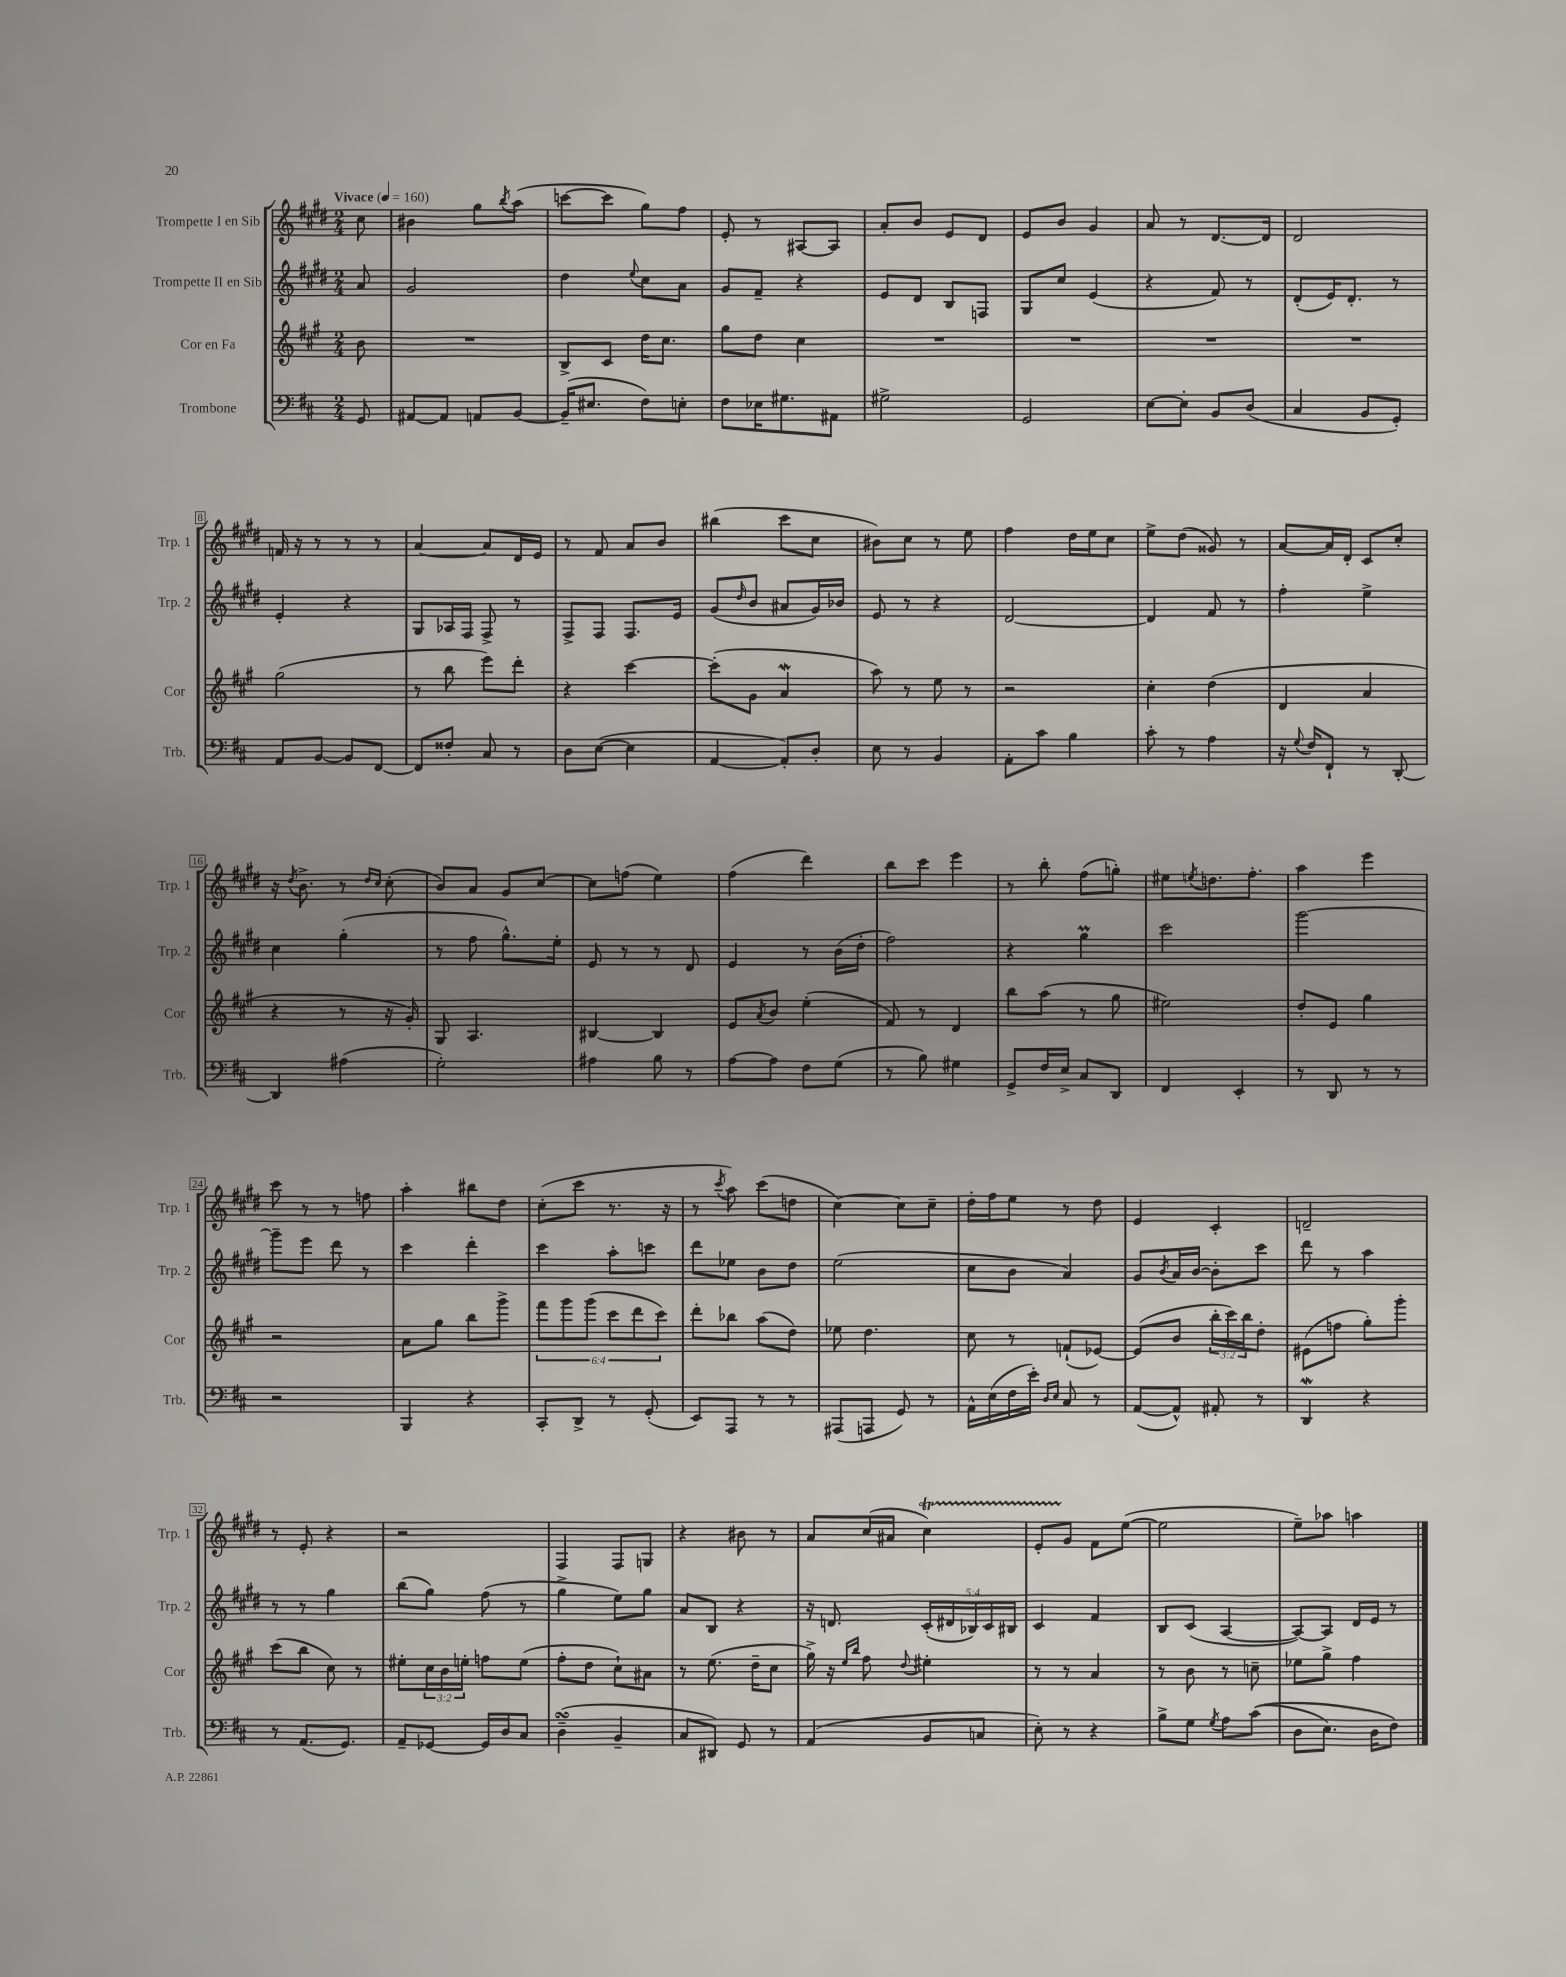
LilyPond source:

<<
\new StaffGroup <<
\new Staff = "s0" \with { instrumentName = "Trompette I en Sib" shortInstrumentName = "Trp. 1" } {
    \clef treble \key e \major \numericTimeSignature \time 2/4 \partial 8 \tempo "Vivace" 4 = 160
    cis''8 |
    bis'4 gis''8 \acciaccatura { b''8 } a''8( |
    c'''8~ c'''8 gis''8) fis''8 |
    e'8-. r8 ais8~ ais8 |
    a'8-. b'8 e'8 dis'8 |
    e'8 b'8 gis'4 |
    a'8 r8 dis'8.~ dis'16 |
    dis'2 |
    f'16 r16 r8 r8 r8 |
    a'4~ a'8 dis'16 e'16 |
    r8 fis'8 a'8 b'8 |
    bis''4( cis'''8 cis''8 |
    bis'8) cis''8 r8 e''8 |
    fis''4 dis''16 e''16 cis''8 |
    e''8-> dis''8( gisis'8) r8 |
    a'8~ a'16 dis'16-. cis'8 cis''8-. |
    r16 \acciaccatura { dis''8 } b'8.-> r8 \grace { dis''16 cis''16 } cis''8-.( |
    b'8) a'8 gis'8 cis''8~ |
    cis''8 f''8( e''4) |
    fis''4( dis'''4) |
    b''8 cis'''8 e'''4 |
    r8 b''8-. fis''8( g''8-.) |
    eis''8 \acciaccatura { e''8 } d''8. fis''8.-. |
    a''4 e'''4 |
    cis'''8 r8 r8 f''8 |
    a''4-. bis''8 dis''8 |
    cis''8-.( cis'''8 r8. r16 |
    r8 \acciaccatura { cis'''8 } a''8) cis'''8( d''8 |
    cis''4~) cis''8 cis''8-- |
    dis''16-. fis''16 e''8 r8 dis''8 |
    e'4 cis'4-. |
    d'2-- |
    r8 e'8-. r4 |
    r2 |
    fis4 fis8 g8 |
    r4 bis'8 r8 |
    a'8 cis''16( ais'16 cis''4\startTrillSpan) |
    e'8-. gis'8\stopTrillSpan fis'8 e''8~( |
    e''2 |
    e''8--) aes''8 a''4 \bar "|." |
}
\new Staff = "s1" \with { instrumentName = "Trompette II en Sib" shortInstrumentName = "Trp. 2" } {
    \clef treble \key e \major \numericTimeSignature \time 2/4 \override Staff.TupletNumber.text = #tuplet-number::calc-fraction-text \partial 8
    a'8 |
    gis'2 |
    dis''4 \appoggiatura { e''8 } cis''8 a'8 |
    gis'8 fis'8-- r4 |
    e'8 dis'8 b8 f8 |
    gis8 cis''8 e'4( |
    r4 fis'8) r8 |
    dis'8-.( e'16) dis'8.-. r8 |
    e'4-. r4 |
    gis8 aes16 fis16 fis8-> r8 |
    fis8-> fis8 fis8. e'16 |
    gis'8( \grace { dis''16 } b'8 ais'8 gis'16) bes'16 |
    e'8 r8 r4 |
    dis'2~ |
    dis'4 fis'8 r8 |
    fis''4-. e''4-> |
    cis''4 gis''4-.( |
    r8 fis''8 gis''8.-^) e''16-. |
    e'8 r8 r8 dis'8 |
    e'4 r8 b'16( dis''16-. |
    fis''2) |
    r4 gis''4\prall |
    cis'''2 |
    gis'''2~ |
    gis'''8-- e'''8 dis'''8 r8 |
    cis'''4 dis'''4-. |
    cis'''4 a''8-. c'''8 |
    dis'''8 ees''8 b'8 dis''8 |
    e''2( |
    cis''8 b'8 a'4) |
    gis'8 \acciaccatura { b'8 } a'16 b'16~ b'8-. cis'''8 |
    dis'''8 r8 a''4 |
    r8 r8 gis''4 |
    b''8( gis''8) fis''8( r8 |
    gis''4-> e''8) gis''8 |
    a'8 b8 r4 |
    r16 d'8. \tuplet 5/4 { cis'16-.( dis'16 bes16) cis'16 bis16 } |
    cis'4 fis'4 |
    b8 cis'8( a4~ |
    a8~) a8 dis'16 e'16 r8 \bar "|." |
}
\new Staff = "s2" \with { instrumentName = "Cor en Fa" shortInstrumentName = "Cor" } {
    \clef treble \key a \major \numericTimeSignature \time 2/4 \override Staff.TupletNumber.text = #tuplet-number::calc-fraction-text \partial 8
    b'8 |
    R2 |
    b8-> cis'8 d''16 cis''8. |
    gis''8 d''8 cis''4 |
    R2 |
    R2 |
    R2 |
    R2 |
    gis''2( |
    r8 b''8 e'''8) d'''8-. |
    r4 cis'''4~ |
    cis'''8-.( gis'8 a'4\mordent |
    a''8) r8 e''8 r8 |
    r2 |
    cis''4-. d''4( |
    d'4 a'4 |
    r4 r8 r16 gis'16-.) |
    gis8 a4. |
    bis4~ bis4 |
    e'8 \acciaccatura { a'8 } b'8 e''4-.( |
    fis'8) r8 d'4 |
    b''8 a''8( r8 gis''8 |
    eis''2) |
    d''8-. e'8 gis''4 |
    r2 |
    a'8 gis''8 b''8 gis'''8-> |
    \tuplet 6/4 { fis'''8 gis'''8 gis'''8( cis'''8 d'''8 cis'''8) } |
    d'''8-. bes''8 a''8( d''8) |
    ees''8 d''4. |
    cis''8 r8 f'8-!( ees'8~) |
    ees'8( b'8 \tuplet 3/2 { b''16-. cis'''16) b''16 } d''8-. |
    eis'8( f''8 gis''8-.) gis'''8-. |
    cis'''8( b''8 cis''8) r8 |
    eis''8-. \tuplet 3/2 { cis''16 b'16 e''16-. } f''8 e''8( |
    fis''8-. d''8 cis''8-!) ais'8 |
    r8 e''8.( d''16-- cis''8 |
    gis''16->) r16 \grace { e''16 b''16 } fis''8 \appoggiatura { d''8 } eis''4-. |
    r8 r8 a'4 |
    r8 b'8 r8 c''8-- |
    ees''8 gis''8-> fis''4 \bar "|." |
}
\new Staff = "s3" \with { instrumentName = "Trombone" shortInstrumentName = "Trb." } {
    \clef bass \key d \major \numericTimeSignature \time 2/4 \partial 8
    g,8 |
    ais,8~ ais,8 a,8 b,8~ |
    b,16--( eis8. fis8) e8-. |
    fis8 ees16 gis8. ais,8 |
    gis2-> |
    g,2 |
    e8~ e8-. b,8 d8( |
    cis4 b,8 g,8-.) |
    a,8 b,8~ b,8 fis,8~ |
    fis,8 fisis8-. cis8 r8 |
    d8 e8~( e4 |
    a,4~ a,8-.) d8-. |
    e8 r8 b,4 |
    a,8-. cis'8 b4 |
    cis'8-. r8 a4 |
    r16 \appoggiatura { g8 } fis16 fis,8-! r8 d,8~-. |
    d,4 ais4( |
    g2-.) |
    ais4 b8 r8 |
    a8~ a8 fis8 g8( |
    r8 b8) gis4 |
    g,8-> fis16 e16-> cis8 d,8 |
    fis,4 e,4-. |
    r8 d,8 r8 r8 |
    r2 |
    b,,4 r4 |
    cis,8-. d,8-> r8 g,8-.( |
    e,8) a,,8 r8 r8 |
    ais,,8( a,,8 g,8) r8 |
    a,16-^ e16( fis16 e'16-.) \grace { d16 e16 } cis8 r8 |
    a,8~( a,8-^) ais,8-. r8 |
    d,4\mordent r4 |
    r8 a,8.( g,8.) |
    a,8-- ges,8~ ges,16 d16 cis8 |
    d4--\turn( b,4-- |
    cis8 dis,8) g,8 r8 |
    a,4( b,8 c8 |
    e8-.) r8 r4 |
    b8-> g8 \acciaccatura { g8 } a8 cis'8(\( |
    d8 e8.) d16 fis8\) \bar "|." |
}
>>
>>
\layout { \context { \Score \override BarNumber.stencil = #(make-stencil-boxer 0.1 0.3 ly:text-interface::print) } }
